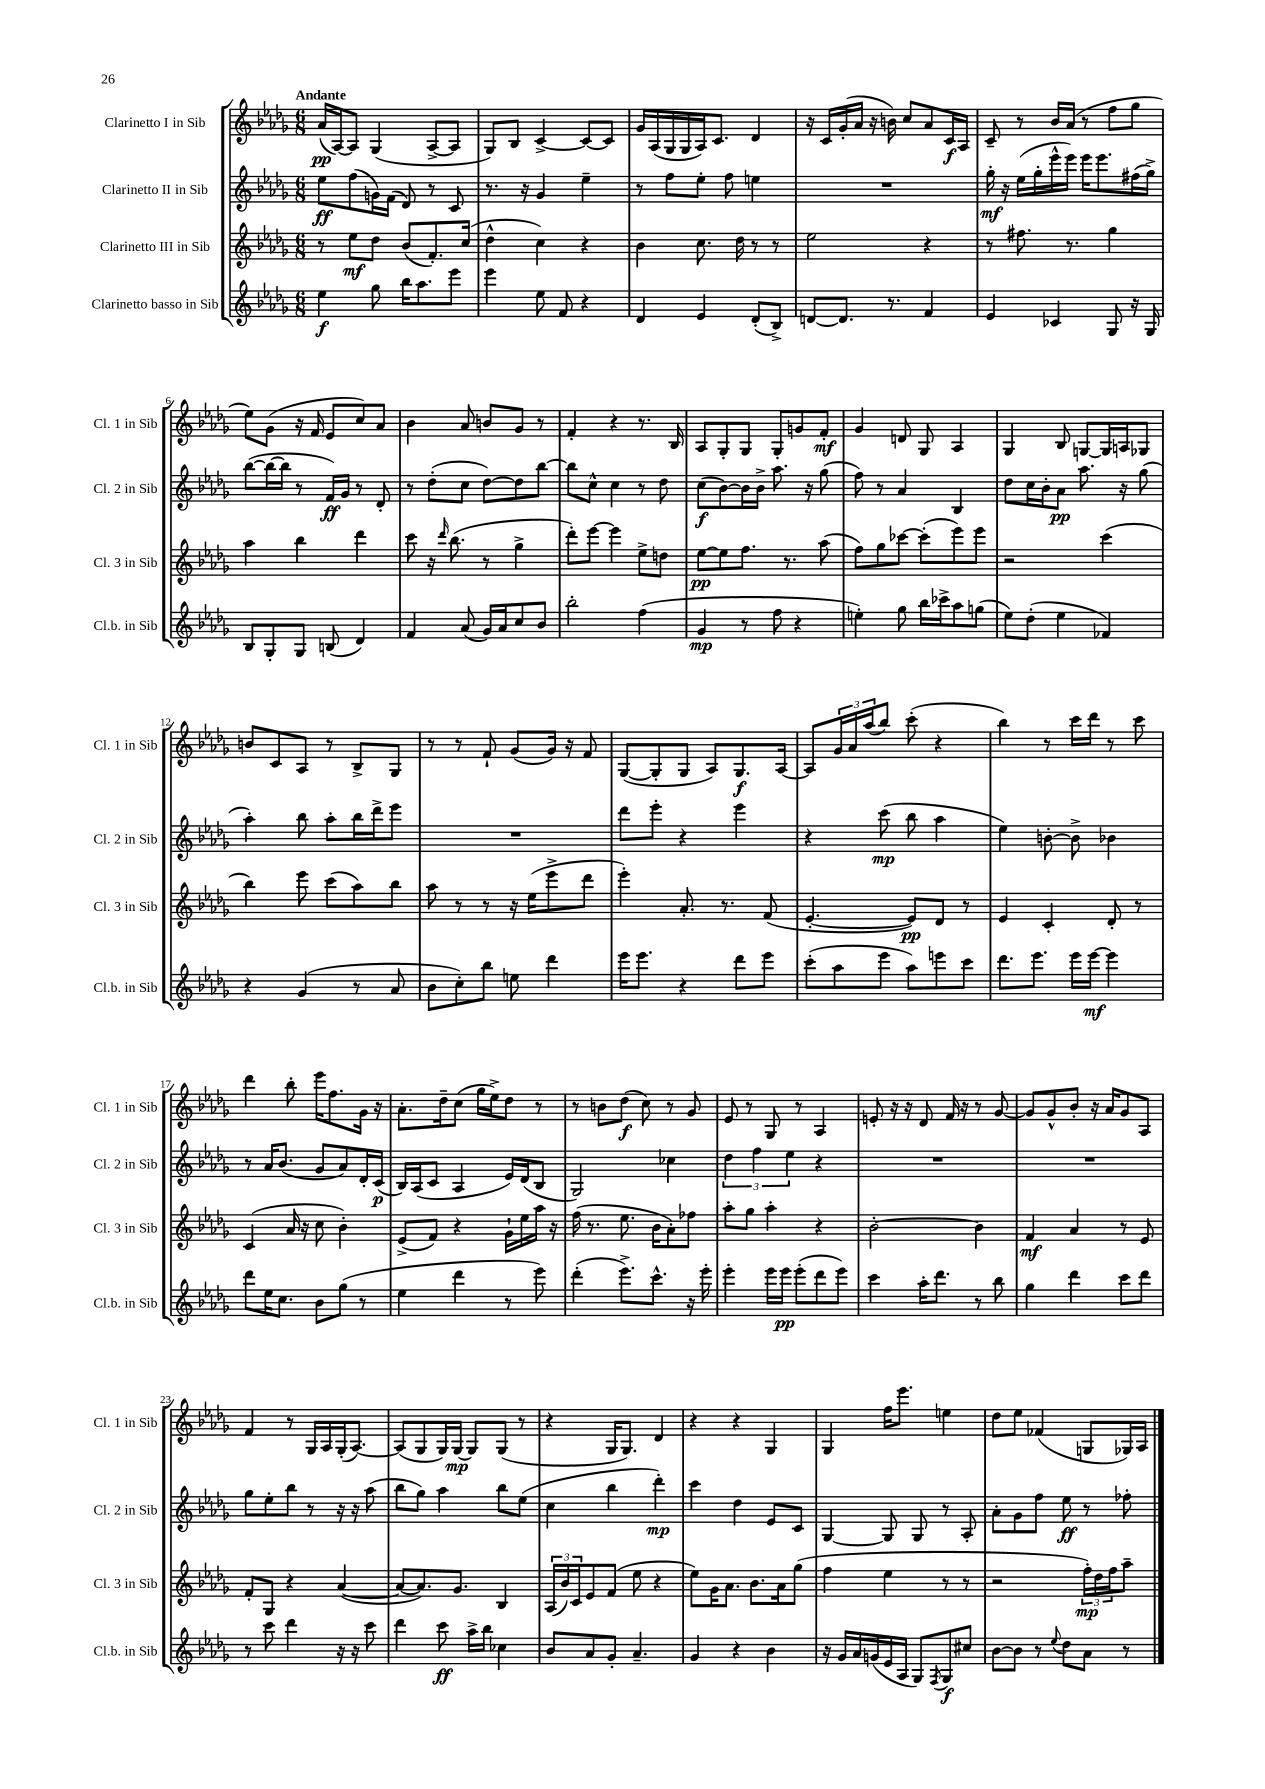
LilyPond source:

<<
\new StaffGroup <<
\new Staff = "s0" \with { instrumentName = "Clarinetto I in Sib" shortInstrumentName = "Cl. 1 in Sib" } {
    \clef treble \key des \major \numericTimeSignature \time 6/8 \tempo "Andante"
    aes'16\pp( aes16~) aes8 ges4( aes8~-> aes8 |
    ges8) bes8 c'4~-> c'8~ c'8 |
    ges'16 aes16( ges16 ges16 aes16) c'8. des'4 |
    r16 c'16 ges'16-.( aes'16 r16 b'16) c''8 aes'8 c'16\f aes16 |
    c'8-- r8 bes'16 aes'16( r8 f''8 ges''8 |
    ees''8) ges'8( r16 f'16 ees'8 c''8) aes'8 |
    bes'4 aes'8 b'8 ges'8 r8 |
    f'4-. r4 r8. bes16 |
    aes8 ges8-. ges8 ges8-. g'8 f'8-.\mf |
    ges'4 d'8 ges8 aes4 |
    ges4 bes8 g8~ g16 a16 ges8 |
    b'8 c'8 aes8 r8 bes8-> ges8 |
    r8 r8 f'8-! ges'8( ges'16) r16 f'8 |
    ges8~( ges8-. ges8 aes8) ges8.\f aes16~ |
    aes8 \tuplet 3/2 { ges'16 aes'16 aes''16( } bes''8) c'''8-.( r4 |
    bes''4) r8 c'''16 des'''16 r8 c'''8 |
    des'''4 bes''8-. ees'''16 f''8. ges'16 r16 |
    aes'8.-. des''16-- c''8( ges''16 ees''16->) des''8 r8 |
    r8 b'8 des''8\f( c''8) r8 ges'8 |
    ees'8 r8 ges8 r8 aes4 |
    e'8-. r16 r16 des'8 f'16 r16 r8 ges'8~ |
    ges'8 ges'8-^ bes'8-. r16 aes'16 ges'8 aes8 |
    f'4 r8 ges16 aes16 ges16-.( aes8.~) |
    aes8( ges8 ges16) ges16~\mp ges8 ges8( r8 |
    r4 ges16 ges8.) des'4 |
    r4 r4 ges4 |
    ges4 f''16 ees'''8. e''4 |
    des''8 ees''8 fes'4( g8 ges16) aes16 \bar "|." |
}
\new Staff = "s1" \with { instrumentName = "Clarinetto II in Sib" shortInstrumentName = "Cl. 2 in Sib" } {
    \clef treble \key des \major \numericTimeSignature \time 6/8
    ees''8\ff f''8( g'16) f'16( des'8) r8 c'8 |
    r8. r16 ges'4 ees''4-- |
    r8 f''8 ees''8-. f''8 e''4 |
    R2. |
    ges''16-.\mf r16 ees''16( ges''16-. ees'''16-^ ees'''16) ees'''16 ees'''8. fis''16( ges''16->) |
    bes''8~( bes''16~ bes''16 r8 f'16\ff) ges'16 r8 des'8-. |
    r8 des''8-.( c''8 des''8~) des''8 bes''8~ |
    bes''8 c''8-^ c''4 r8 des''8 |
    c''8\f( bes'8~) bes'16 bes'16-> aes''8. r16 ges''8( |
    f''8) r8 aes'4 bes4 |
    des''8 c''16 bes'16-. aes'8\pp aes''8. r16 ges''8( |
    aes''4-.) bes''8 aes''8-. bes''16 des'''16-> ees'''8 |
    R2. |
    des'''8 ees'''8-. r4 ees'''4 |
    r4 c'''8\mp( bes''8 aes''4 |
    ees''4) b'8~-. b'8-> bes'4 |
    r8 aes'16 bes'8.( ges'8 aes'8) des'16-. c'16\p( |
    bes16) aes16( c'8 aes4 ees'16) des'16( bes8 |
    ges2) ces''4 |
    \tuplet 3/2 { des''4 f''4 ees''4 } r4 |
    R2. |
    R2. |
    ges''8 ees''8-. bes''8 r8 r16 r16 aes''8( |
    bes''8 ges''8) aes''4 bes''8 ees''8( |
    c''4 bes''4 des'''4-.\mp) |
    c'''4 des''4 ees'8 c'8 |
    ges4~ ges8 ges8 r8 aes8-. |
    aes'8-. ges'8 f''8 ees''8\ff r8 fes''8-. \bar "|." |
}
\new Staff = "s2" \with { instrumentName = "Clarinetto III in Sib" shortInstrumentName = "Cl. 3 in Sib" } {
    \clef treble \key des \major \numericTimeSignature \time 6/8
    r8 ees''8\mf des''8 bes'8( f'8.-.) c''16( |
    des''4-^ c''4) r4 |
    bes'4 c''8. des''16 r8 r8 |
    ees''2 r4 |
    r8 fis''8. r8. ges''4 |
    aes''4 bes''4 des'''4 |
    c'''8 r16 \grace { des'''16 } bes''8.( r8 ges''4-> |
    des'''8-.) ees'''8~ ees'''4 ees''8-> d''8 |
    ees''8~\pp ees''8 f''8. r8. aes''8( |
    f''8) ges''8 ces'''8~ ces'''8-.( ees'''8) ees'''8 |
    r2 c'''4( |
    bes''4) ees'''8 c'''8( aes''8) bes''8 |
    aes''8 r8 r8 r16 ees''16( ees'''8-> des'''8 |
    ees'''4-.) aes'8.-. r8. f'8( |
    ees'4.~-. ees'8\pp) des'8 r8 |
    ees'4 c'4-. des'8-. r8 |
    c'4( aes'16 r16 c''8 bes'4-.) |
    ees'8->( f'8) r4 ges'16-! ees''16 aes''16 r16 |
    f''16( r8. ees''8. bes'16 aes'8-.) fes''8 |
    aes''8-. ges''8 aes''4-. r4 |
    bes'2~-. bes'4 |
    f'4\mf aes'4 r8 ees'8 |
    f'8-. ges8 r4 aes'4~( |
    aes'8~ aes'8.) ges'8. bes4 |
    \tuplet 3/2 { aes16( bes'16) c'16 } ees'8 f'8( ees''8 r4 |
    ees''8) ges'16 aes'8. bes'8. aes'16 ges''8( |
    f''4 ees''4 r8 r8 |
    r2 \tuplet 3/2 { f''16-.\mp) des''16 f''16 } aes''8-- \bar "|." |
}
\new Staff = "s3" \with { instrumentName = "Clarinetto basso in Sib" shortInstrumentName = "Cl.b. in Sib" } {
    \clef treble \key des \major \numericTimeSignature \time 6/8
    ees''4\f ges''8 bes''16 aes''8. ees'''8 |
    ees'''4 ees''8 f'8 r4 |
    des'4 ees'4 des'8-.( bes8->) |
    d'8~ d'8. r8. f'4 |
    ees'4 ces'4 ges8 r16 ges16 |
    bes8 ges8-. ges8 b8( des'4) |
    f'4 aes'8( ges'16) aes'16 c''8 bes'8 |
    bes''2-. f''4( |
    ges'4\mp r8 f''8 r4 |
    e''4-.) ges''8 bes''16 ces'''16-> aes''8 g''8( |
    ees''8) des''8-.( ees''4 fes'4) |
    r4 ges'4( r8 aes'8 |
    bes'8 c''8-.) bes''8 e''8 des'''4 |
    ees'''16 ees'''8. r4 des'''8 ees'''8 |
    c'''8-.( aes''8 ees'''8 aes''8) e'''8 c'''8 |
    des'''8. ees'''8. ees'''16 ees'''16~\mf ees'''4 |
    des'''8 ees''16 c''8. bes'8 ges''8( r8 |
    ees''4 des'''4 r8 ees'''8) |
    des'''4-.( ees'''8.->) c'''8.-^ r16 ees'''16-. |
    ees'''4-. ees'''16 ees'''16\pp ees'''8-.( des'''8 ees'''8) |
    c'''4 aes''16-. des'''8. r8 bes''8 |
    ges''4 des'''4 c'''8 des'''8 |
    r8 c'''8 des'''4 r16 r16 c'''8 |
    des'''4 c'''8\ff aes''16-> bes''16 ces''4 |
    bes'8 aes'8 ges'8-. aes'4.-- |
    ges'4 r4 bes'4 |
    r16 ges'16 aes'16 g'16( ees'16 aes16 ges8) \acciaccatura { f8 } ges8\f cis''8 |
    bes'8~ bes'8 r8 \appoggiatura { ees''8 } des''8 aes'8 r8 \bar "|." |
}
>>
>>
